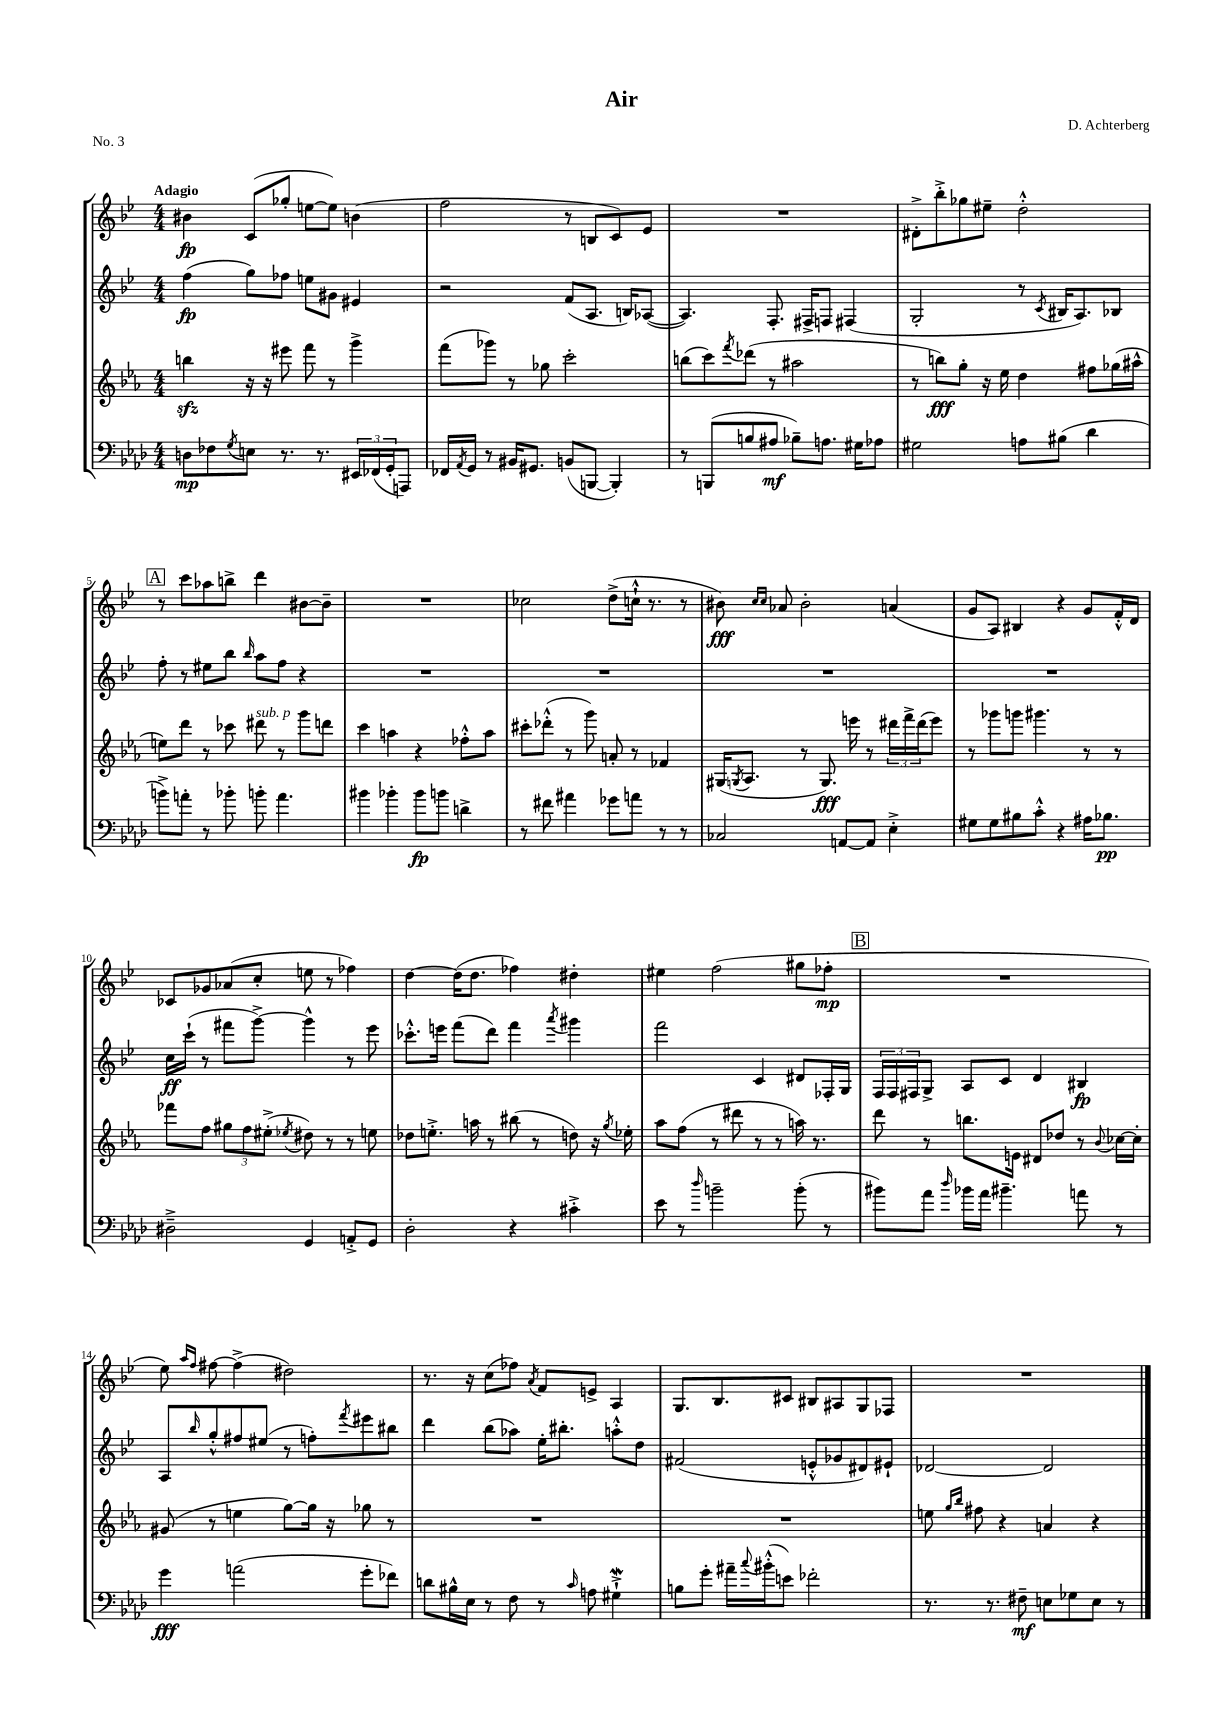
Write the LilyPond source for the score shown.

\header { title = "Air" composer = "D. Achterberg" piece = "No. 3" }
<<
\new StaffGroup <<
\new Staff = "s0" {
    \clef treble \key bes \major \numericTimeSignature \time 4/4 \tempo "Adagio"
    bis'4\fp c'8( ges''8-. e''8~ e''8) b'4( |
    f''2 r8 b8 c'8) ees'8 |
    R1 |
    dis'8-.-> bes''8-.-> ges''8 eis''8-- d''2-.-^ |
    \mark \markup { \box "A" } r8 c'''8 aes''8 b''8-> d'''4 bis'8~ bis'8-- |
    R1 |
    ces''2 d''8->( c''16-!-^ r8. r8 |
    bis'8\fff) \grace { c''16 c''16 } aes'8 bis'2-. a'4( |
    g'8 a8) bis4 r4 g'8 f'16-.-^ d'16 |
    ces'8 ges'8 aes'8( c''8-. e''8 r8 fes''4) |
    d''4~ d''16( d''8. fes''4) dis''4-. |
    eis''4 f''2( gis''8 fes''8-.\mp |
    \mark \markup { \box "B" } R1 |
    ees''8) \grace { a''16 f''16 } fis''8~ fis''4->( dis''2) |
    r8. r16 c''8( fes''8) \acciaccatura { a'8 } f'8 e'8-> a4 |
    g8. bes8. cis'8 bis8 ais8 g8 fes8 |
    R1 \bar "|." |
}
\new Staff = "s1" {
    \clef treble \key bes \major \numericTimeSignature \time 4/4
    f''4\fp( g''8) fes''8 e''8 gis'8 eis'4 |
    r2 f'8( a8. b16) aes8~( |
    aes4.) f8.-. fis16-> f8 fis4( |
    g2-. r8 \acciaccatura { c'8 } bis16 a8.) bes8 |
    \mark \markup { \box "A" } f''8-. r8 eis''8 bes''8 \grace { bes''16 } a''8 f''8 r4 |
    R1 |
    R1 |
    R1 |
    R1 |
    c''16\ff c'''16-!( r8 fis'''8 g'''8~->) g'''4-^ r8 ees'''8 |
    ces'''8.-.-^ e'''16 f'''8( d'''8) f'''4 \acciaccatura { a'''8 } gis'''4 |
    f'''2 c'4 dis'8 fes16-. g16 |
    \mark \markup { \box "B" } \tuplet 3/2 { f16 f16 fis16 } g8-> a8 c'8 d'4 bis4\fp |
    a8 \grace { bes''16 } g''8-.-^ fis''8 eis''8( r8 f''8-.) \acciaccatura { f'''8 } eis'''8 bis''8 |
    d'''4 bes''8( aes''8) ees''16-. bis''8.-. a''8-.-^ d''8 |
    fis'2( e'8-.-^ ges'8 dis'8) eis'8-! |
    des'2~ des'2 \bar "|." |
}
\new Staff = "s2" {
    \clef treble \key ees \major \numericTimeSignature \time 4/4
    b''4\sfz r16 r16 eis'''8 f'''8 r8 g'''4-> |
    f'''8( ges'''8) r8 ges''8 c'''2-. |
    b''8( c'''8) \acciaccatura { f'''8 } des'''8( r8 ais''2 |
    r8 b''8\fff) g''8-. r16 ees''16 d''4 fis''8 ges''16( ais''16-^ |
    \mark \markup { \box "A" } e''8) d'''8 r8 ces'''8 dis'''8^\markup { \italic "sub. p" } r8 g'''8 d'''8 |
    c'''4 a''4 r4 fes''8-.-^ a''8 |
    cis'''8-. des'''8-.-^( r8 g'''8) a'8-. r8 fes'4 |
    gis16( \acciaccatura { g8 } aes8. r8 g8.\fff) e'''16 r8 \tuplet 3/2 { dis'''16 f'''16-> dis'''16( } e'''8) |
    r8 ges'''8 g'''8 gis'''4. r8 r8 |
    fes'''8 f''8 \tuplet 3/2 { gis''8 f''8 eis''8-.->( } \acciaccatura { ees''8 } dis''8) r8 r8 e''8 |
    des''8 e''8.-.-> a''16 r8 bis''8( r8 d''8) r16 \acciaccatura { g''8 } ees''16-. |
    aes''8 f''8( r8 dis'''8 r8 r8 a''16) r8. |
    \mark \markup { \box "B" } d'''8 r8 b''8. e'16 dis'8 des''8 r8 \appoggiatura { bes'8 } ces''16~ ces''16-. |
    gis'8( r8 e''4 g''8~) g''16 r16 ges''8 r8 |
    R1 |
    R1 |
    e''8 \grace { g''16 bes''16 } fis''8 r4 a'4 r4 \bar "|." |
}
\new Staff = "s3" {
    \clef bass \key aes \major \numericTimeSignature \time 4/4
    d8\mp fes8 \acciaccatura { g8 } e8 r8. r8. \tuplet 3/2 { eis,16 fes,16( g,16-. } a,,8) |
    fes,16 \acciaccatura { aes,8 } g,16 r8 bis,16 gis,8. b,8( b,,8~ b,,4-.) |
    r8 b,,8( b8 ais8\mf bes8--) a8. gis16 aes8 |
    gis2 a8 bis8( des'4 |
    \mark \markup { \box "A" } b'8->) a'8-. r8 bes'8-. b'8-. a'4. |
    bis'4 bes'4-. bes'8\fp b'8 d'4-> |
    r8 fis'8 ais'4 ges'8 a'8 r8 r8 |
    ces2 a,8~ a,8 ees4-.-> |
    gis8 gis8 bis8 c'8-.-^ r4 ais16 bes8.\pp |
    dis2---> g,4 a,8-.-> g,8 |
    des2-. r4 cis'4-.-> |
    ees'8 r8 \grace { des''16 } b'2-- b'8-.( r8 |
    \mark \markup { \box "B" } bis'8) aes'8 \grace { des''16 } bes'16 aes'16 bis'4.-- a'8 r8 |
    g'4\fff a'2( g'8-. fes'8) |
    d'8 bis16-^ ees16 r8 f8 r8 \grace { c'16 } a8 gis4-!->\mordent |
    b8 g'8-. ais'16-- \appoggiatura { c''8 } bis'16-.-^( e'8) fes'2-. |
    r8. r8. fis8--\mf e8 ges8 e8 r8 \bar "|." |
}
>>
>>
